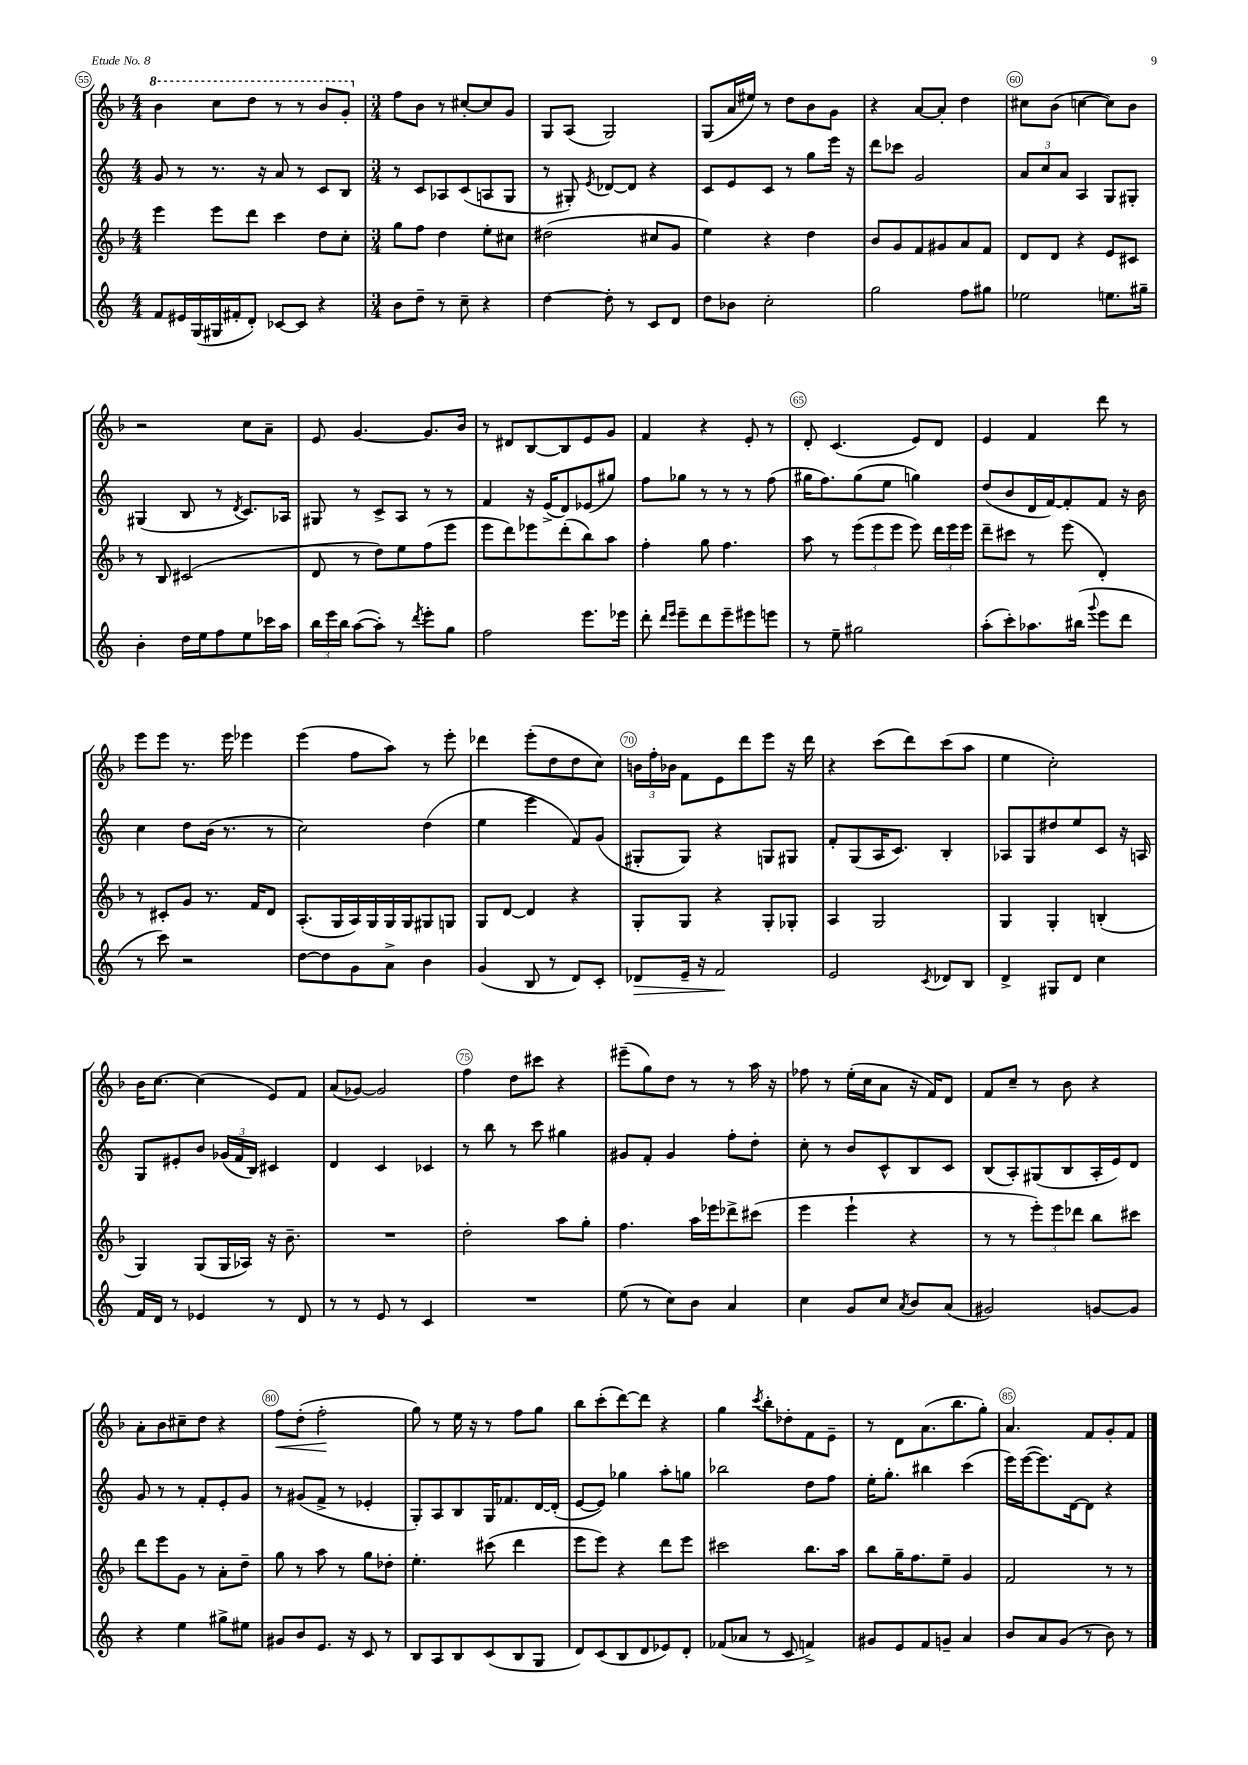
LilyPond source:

<<
\new StaffGroup <<
\new Staff = "s0" {
    \clef treble \key f \major \numericTimeSignature \time 4/4
    \autoBeamOff \ottava #1 bes''4 c'''8[ d'''8] r8 r8 bes''8[ g''8]-. \ottava #0 |
    \numericTimeSignature \time 3/4 f''8[ bes'8] r8 cis''8[~-. cis''8 g'8] |
    g8[ a8]( g2) |
    g8[( a'16 eis''16]) r8 d''8[ bes'8 g'8] |
    r4 a'8[~ a'8]-. d''4 |
    cis''8[ bes'8]( c''4~ c''8[) bes'8] |
    r2 c''8[ a'8]-- |
    e'8 g'4.~ g'8.[ bes'16] |
    r8 dis'8[ bes8~ bes8 e'8 g'8] |
    f'4 r4 e'8-. r8 |
    d'8-. c'4.( e'8[) d'8] |
    e'4 f'4 d'''8 r8 |
    e'''8[ e'''8] r8. e'''16 ees'''4 |
    e'''4( f''8[ a''8]) r8 e'''8-. |
    des'''4 e'''8[-.( d''8 d''8 c''8]) |
    \tuplet 3/2 { b'16[ f''16-. bes'16] } f'8[ e'8 d'''8 e'''8] r16 d'''16 |
    r4 c'''8[( d'''8) c'''8( a''8] |
    e''4 c''2-.) |
    bes'16[ c''8.]~ c''4( e'8[) f'8] |
    a'8[( ges'8]~) ges'2 |
    f''4 d''8[ cis'''8] r4 |
    eis'''8[--( g''8) d''8] r8 r8 a''16 r16 |
    fes''8 r8 e''16[-.( c''16 a'8] r16 f'16[) d'8] |
    f'8[ c''8]-- r8 bes'8 r4 |
    a'8[-. bes'8 cis''8-- d''8] r4 |
    f''8[\< d''8]-.( f''2-.\! |
    g''8) r8 e''16 r16 r8 f''8[ g''8] |
    bes''8[ c'''8-.( d'''8~) d'''8] r4 |
    g''4 \acciaccatura { c'''8 } bes''8[-. des''8-. f'8 e'8]-- |
    r8 d'8[ a'8.( bes''8. g''8]-.) |
    a'4. f'8[ g'8-. f'8] \bar "|." |
}
\new Staff = "s1" {
    \clef treble \key c \major \numericTimeSignature \time 4/4
    \autoBeamOff g'8 r8 r8. r16 a'8 r8 c'8[ b8] |
    \numericTimeSignature \time 3/4 r8 c'8[ aes8 c'8( a8 g8] |
    r8 gis8-.) \acciaccatura { e'8 } des'8[~ des'8] r4 |
    c'8[ e'8 c'8] r8 g''8[ e'''16] r16 |
    d'''8[ ces'''8] g'2 |
    \tuplet 3/2 { a'8[ c''8 a'8] } a4 g8[ gis8]-. |
    gis4( b8 r8 \acciaccatura { d'8 } c'8.[) aes16] |
    gis8 r8 c'8[-> a8] r8 r8 |
    f'4 r16 e'16[->( d'8) ees'8( gis''8]) |
    f''8[ ges''8] r8 r8 r8 f''8( |
    gis''16[ f''8.) gis''8( e''8] g''4) |
    d''8[( b'8 d'16 f'16~) f'8-. f'8] r16 b'16 |
    c''4 d''8[ b'16]( r8. r8 |
    c''2) d''4( |
    e''4 e'''4 f'8[) g'8]( |
    gis8[-. gis8]) r4 g8[ gis8] |
    f'8[-. g8( a16 c'8.]) b4-. |
    aes8[ g8 dis''8 e''8 c'8] r16 a16 |
    g8[ eis'8-. b'8] \tuplet 3/2 { ges'16[( f'16 b16]) } cis'4 |
    d'4 c'4 ces'4 |
    r8 b''8 r8 c'''8 gis''4 |
    gis'8[ f'8]-. gis'4 f''8[-. d''8]-. |
    c''8-. r8 b'8[ c'8-^ b8 c'8] |
    b8[( a8-.) gis8( b8 a16-. e'16) d'8] |
    g'8 r8 r8 f'8[-. e'8-. g'8] |
    r8 gis'8[( f'8]-> r8 ees'4-. |
    g8[-.) a8 b8 g16 fes'8. d'16~ d'16]-.( |
    e'8[~ e'8]) ges''4 a''8[-. g''8] |
    bes''2 d''8[ f''8] |
    e''16[-. g''8.]-. bis''4 c'''4( |
    e'''16[) e'''16~( e'''8.) d'16~ d'8] r4 \bar "|." |
}
\new Staff = "s2" {
    \clef treble \key f \major \numericTimeSignature \time 4/4
    \autoBeamOff e'''4 e'''8[ d'''8] c'''4 d''8[ c''8]-. |
    \numericTimeSignature \time 3/4 g''8[ f''8] d''4 e''8[-. cis''8] |
    dis''2( cis''8[ g'8] |
    e''4) r4 d''4 |
    bes'8[ g'8 f'8 gis'8 a'8 f'8] |
    d'8[ d'8] r4 e'8[ cis'8] |
    r8 bes8 cis'2( |
    d'8 r8 d''8[) e''8 f''8( e'''8] |
    e'''8[ d'''8) ees'''8 d'''8-.( bes''8) a''8] |
    f''4-. g''8 f''4. |
    a''8 r8 \tuplet 3/2 { e'''8[( e'''8 e'''8] } e'''8) \tuplet 3/2 { d'''16[ e'''16 e'''16] } |
    d'''8[-- cis'''8] r8 e'''8( d'4-.) |
    r8 cis'8[-. g'8] r8. f'16[ d'8] |
    a8.[-.( g16 a16) g16 g16 g16 gis8 g8] |
    g8[ d'8]~ d'4 r4 |
    g8[-. g8] r4 g8[-. ges8]-. |
    a4 g2 |
    g4 g4-. b4-.( |
    g4) g8[( g16 aes16]) r16 bes'8.-- |
    R2. |
    d''2-. a''8[ g''8]-. |
    f''4. a''16[ ees'''16 des'''8-> cis'''8]( |
    e'''4 e'''4-! r4 |
    r8 r8 \tuplet 3/2 { e'''8[-.) e'''8 des'''8] } bes''8[ cis'''8] |
    d'''8[ e'''8 g'8] r8 a'8[-. d''8]-- |
    g''8 r8 a''8 r8 g''8[ des''8]-. |
    e''4.-. cis'''8( d'''4 |
    e'''8[ e'''8]) r4 d'''8[ e'''8] |
    cis'''2 bes''8.[ a''16] |
    bes''8[ g''16-- f''8. e''8]-- g'4 |
    f'2 r8 r8 \bar "|." |
}
\new Staff = "s3" {
    \clef treble \key c \major \numericTimeSignature \time 4/4
    \autoBeamOff f'8[ eis'16 g16( gis16 fis'16-. d'8]-.) ces'8[~ ces'8] r4 |
    \numericTimeSignature \time 3/4 b'8[ d''8]-- r8 c''8-- r4 |
    d''4~ d''8-. r8 c'8[ d'8] |
    d''8[ bes'8] c''2-. |
    g''2 f''8[ gis''8] |
    ees''2 e''8.[ gis''16]-- |
    b'4-. d''16[ e''16 f''8 e''8 ces'''16 a''16] |
    \tuplet 3/2 { b''16[ e'''16 b''16] } a''8[~( a''8]-.) r8 \acciaccatura { d'''8 } e'''8[-. g''8] |
    f''2 e'''8.[ ees'''16] |
    d'''8-. \grace { d'''16[ e'''16] } e'''8[-- d'''8 e'''8-- eis'''8 e'''8] |
    r8 e''8-- gis''2 |
    a''8[-.( c'''8-.) aes''8. bis''16]( \appoggiatura { g'''8 } e'''8[ d'''8] |
    r8 c'''8) r2 |
    d''8[~ d''8 g'8 a'8]-> b'4 |
    g'4( b8 r8 d'8[) c'8]-. |
    des'8[\> e'16]-- r16 f'2\! |
    e'2 \acciaccatura { c'8 } des'8[ b8] |
    d'4-> gis8[ d'8] c''4 |
    f'16[ d'16] r8 ees'4 r8 d'8 |
    r8 r8 e'8 r8 c'4 |
    R2. |
    e''8( r8 c''8[) b'8] a'4 |
    c''4 g'8[ c''8] \acciaccatura { a'8 } b'8[ a'8]( |
    gis'2) g'8[~ g'8] |
    r4 e''4 gis''8[-> eis''8] |
    gis'8[ b'8 e'8.] r16 c'8 r8 |
    b8[ a8 b8 c'8( b8 g8] |
    d'8[) c'8( b8 d'8 ees'8) d'8]-. |
    fes'8[( aes'8] r8 c'8 f'4->) |
    gis'8[ e'8 f'8 g'8]-- a'4 |
    b'8[ a'8 g'8]( r8 b'8) r8 \bar "|." |
}
>>
>>
\layout { \context { \Score currentBarNumber = #55 \override BarNumber.break-visibility = ##(#f #t #t) barNumberVisibility = #(every-nth-bar-number-visible 5) \override BarNumber.stencil = #(make-stencil-circler 0.1 0.3 ly:text-interface::print) } }
